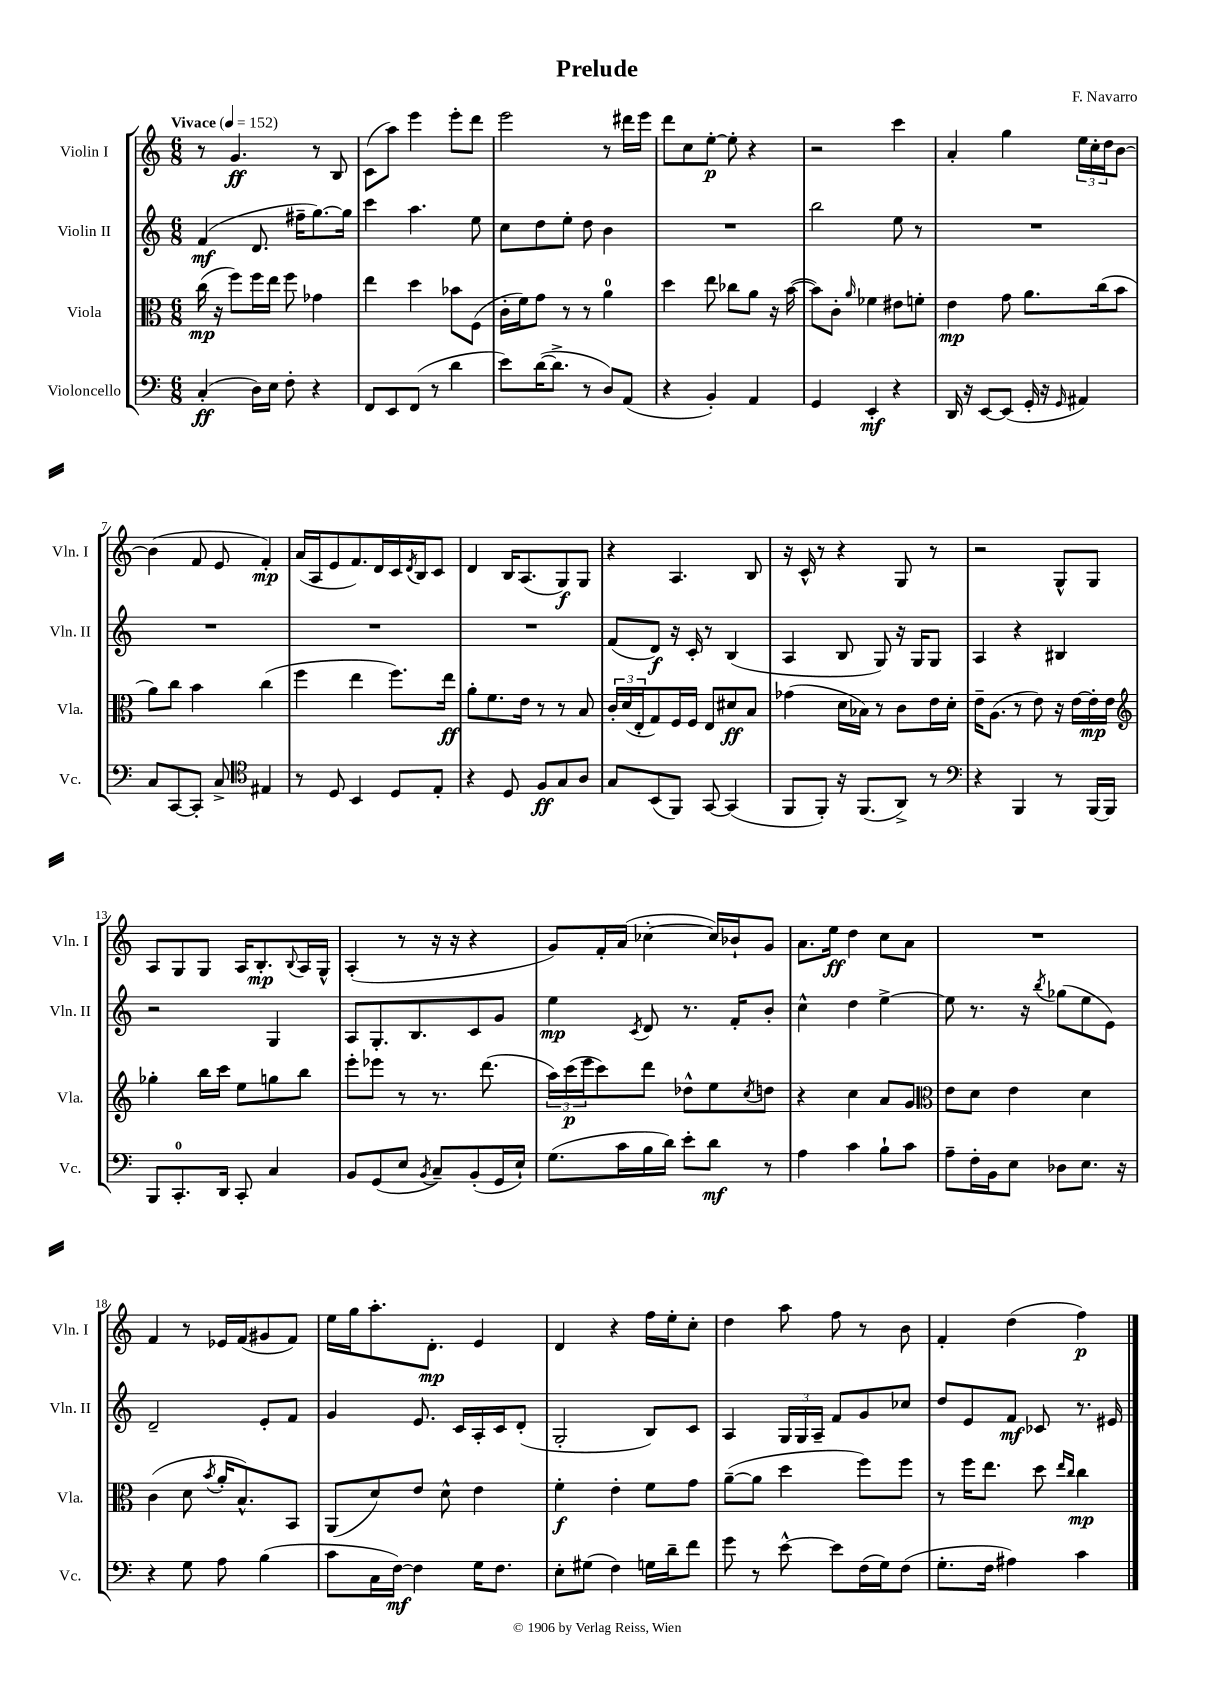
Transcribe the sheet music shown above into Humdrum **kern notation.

**kern	**dynam	**kern	**dynam	**kern	**dynam	**kern	**dynam
*part4	*part4	*part3	*part3	*part2	*part2	*part1	*part1
*staff4	*staff4	*staff3	*staff3	*staff2	*staff2	*staff1	*staff1
*I"Violoncello	*	*I"Viola	*	*I"Violin II	*	*I"Violin I	*
*I'Vc.	*	*I'Vla.	*	*I'Vln. II	*	*I'Vln. I	*
*clefF4	*	*clefC3	*	*clefG2	*	*clefG2	*
*k[]	*	*k[]	*	*k[]	*	*k[]	*
*M6/8	*	*M6/8	*	*M6/8	*	*M6/8	*
*MM152	*	*MM152	*	*MM152	*	*MM152	*
=1	=1	=1	=1	=1	=1	=1	=1
!	!	!	!	!	!	!LO:TX:a:B:t=Vivace	!
(4C'/	ff	(16cc\	mp	(4f/	mf	8r	.
.	.	16r	.	.	.	.	.
.	.	8ff\L)	.	.	.	4.g/	ff
16D\LL)	.	16ff\L	.	8.d/	.	.	.
16E\JJ	.	16ee\JJ	.	.	.	.	.
8F'\	.	8ff\	.	.	.	.	.
.	.	.	.	16ff#X~\KL	.	.	.
4r	.	4g-X\	.	[8.gg\)	.	8r	.
.	.	.	.	.	.	8B/	.
.	.	.	.	16gg\Jk]	.	.	.
=2	=2	=2	=2	=2	=2	=2	=2
8FF/L	.	4ee\	.	4ccc\	.	(8c\L	.
8EE/	.	.	.	.	.	8aa\J)	.
(8FF/J	.	4dd\	.	4.aa\	.	4eee\	.
8r	.	.	.	.	.	.	.
4d\	.	8b-X\L	.	.	.	8eee'\L	.
.	.	(8F\J	.	8ee\	.	8ddd\J	.
=3	=3	=3	=3	=3	=3	=3	=3
8e\L)	.	16c'\LL	.	8cc\L	.	2eee\	.
.	.	16f\J)	.	.	.	.	.
([16d\K	.	8g\J	.	8dd\	.	.	.
8.d^\J]	.	.	.	.	.	.	.
.	.	8r	.	8ee'\J	.	.	.
8r	.	8r	.	8dd\	.	.	.
8D/L)	.	4a\	.	4b\	.	8r	.
(8AA/J	.	.	.	.	.	16ddd#X\LL	.
.	.	.	.	.	.	16eee\JJ	.
=4	=4	=4	=4	=4	=4	=4	=4
4r	.	4dd\	.	2.r	.	8ddd\L	.
.	.	.	.	.	.	8cc\	.
4BB'/)	.	8ee\	.	.	.	[8ee'\J	p
.	.	8cc-X\L	.	.	.	8ee'\]	.
4AA/	.	8a\J	.	.	.	4r	.
.	.	16r	.	.	.	.	.
.	.	([16b\	.	.	.	.	.
=5	=5	=5	=5	=5	=5	=5	=5
4GG/	.	8b\L])	.	2bb\	.	2r	.
.	.	8c'\J	.	.	.	.	.
.	.	16qqa/	.	.	.	.	.
4EE'/	mf	4f-X\	.	.	.	.	.
4r	.	8e#X\L	.	8ee\	.	4ccc\	.
.	.	8fn'\J	.	8r	.	.	.
=6	=6	=6	=6	=6	=6	=6	=6
16DD/	.	4e\	mp	2.r	.	4a'/	.
16r	.	.	.	.	.	.	.
[8EE/L	.	.	.	.	.	.	.
(8EE/J]	.	8g\	.	.	.	4gg\	.
16GG'/	.	8.a\L	.	.	.	.	.
16r	.	.	.	.	.	.	.
16qqGG/	.	.	.	.	.	.	.
4AA#X/)	.	.	.	.	.	24ee\LL	.
.	.	.	.	.	.	24cc'\	.
.	.	(16cc\k	.	.	.	.	.
.	.	.	.	.	.	24dd\J	.
.	.	8b\J	.	.	.	[8b\J	.
!!LO:LB:g=z
=7	=7	=7	=7	=7	=7	=7	=7
8C/L	.	8a\L)	.	2.r	.	(4b\]	.
[8CC/	.	8cc\J	.	.	.	.	.
8CC'/J]	.	4b\	.	.	.	8f/	.
8C^/	.	.	.	.	.	8e/	.
*clefC4	*	*	*	*	*	*	*
4E#X/	.	(4cc\	.	.	.	4f'/)	mp
=8	=8	=8	=8	=8	=8	=8	=8
8r	.	4ff\	.	2.r	.	(16a/LL	.
.	.	.	.	.	.	16A/J	.
8D/	.	.	.	.	.	8e/	.
4BB/	.	4ee\	.	.	.	8.f/)	.
.	.	.	.	.	.	16d/L	.
8D/L	.	8.ff\L)	.	.	.	16c/	.
.	.	.	.	.	.	8qd/	.
.	.	.	.	.	.	16B/J	.
8E'/J	.	.	.	.	.	8c/J	.
.	.	16ee\Jk	ff	.	.	.	.
=9	=9	=9	=9	=9	=9	=9	=9
4r	.	8a'\L	.	2.r	.	4d/	.
.	.	8.f\	.	.	.	.	.
8D/	.	.	.	.	.	16B/KL	.
.	.	16e\Jk	.	.	.	(8.A/	.
8F/L	ff	8r	.	.	.	.	.
8G/	.	8r	.	.	.	8G/)	f
8A/J	.	8B/	.	.	.	8G/J	.
=10	=10	=10	=10	=10	=10	=10	=10
8G/L	.	24c'/LL	.	(8f/L	.	4r	.
.	.	(24d/	.	.	.	.	.
.	.	24E'/J	.	.	.	.	.
(8BB/	.	8G/)	.	8d/J)	f	.	.
8FF/J)	.	16F/L	.	16r	.	4.A/	.
.	.	16F/JJ	.	16c'/	.	.	.
[8GG/	.	8E/L	.	8r	.	.	.
(4GG/]	.	8d#X/	ff	(4B/	.	.	.
.	.	8B/J	.	.	.	8B/	.
=11	=11	=11	=11	=11	=11	=11	=11
8FF/L	.	(4g-X\	.	4A/	.	16r	.
.	.	.	.	.	.	16c^^/	.
8FF'/J)	.	.	.	.	.	8r	.
16r	.	16d\LL	.	8B/	.	4r	.
(8.FF/L	.	16B-X\JJ)	.	.	.	.	.
.	.	8r	.	8G/)	.	.	.
8AA^/J)	.	8c\L	.	16r	.	8G/	.
.	.	.	.	16G/KL	.	.	.
8r	.	16e\L	.	8G/J	.	8r	.
.	.	16d'\JJ	.	.	.	.	.
=12	=12	=12	=12	=12	=12	=12	=12
*clefF4	*	*	*	*	*	*	*
4r	.	16e~\KL	.	4A/	.	2r	.
.	.	(8.A\J	.	.	.	.	.
4BBB/	.	8r	.	4r	.	.	.
.	.	8e\)	.	.	.	.	.
8r	.	16r	.	4B#X/	.	8G^^/L	.
.	.	[16e\LL	.	.	.	.	.
[16BBB/LL	.	16e'\]	mp	.	.	8G/J	.
16BBB/JJ]	.	16e\JJ	.	.	.	.	.
!!LO:LB:g=z
=13	=13	=13	=13	=13	=13	=13	=13
*	*	*clefG2	*	*	*	*	*
8BBB/L	.	4gg-X'\	.	2r	.	8A/L	.
8.CC'/	.	.	.	.	.	8G/	.
.	.	16bb\LL	.	.	.	8G/J	.
16DD/Jk	.	16ccc\JJ	.	.	.	.	.
8CC'/	.	8ee\L	.	.	.	16A/KL	.
.	.	.	.	.	.	8.B'/	mp
4C/	.	8ggn\	.	4G/	.	.	.
.	.	.	.	.	.	8qqB/	.
.	.	8bb\J	.	.	.	16A/L	.
.	.	.	.	.	.	16G^^/JJ	.
=14	=14	=14	=14	=14	=14	=14	=14
8BB/L	.	8eee'\L	.	8A/L	.	(4A'/	.
(8GG/	.	8eee-X\J	.	8.G'/	.	.	.
8E/J	.	8r	.	.	.	8r	.
.	.	.	.	8.B/	.	.	.
8qBB/	.	.	.	.	.	.	.
8C~/L)	.	8.r	.	.	.	16r	.
.	.	.	.	.	.	16r	.
(8BB'/	.	.	.	8c/	.	4r	.
.	.	(8.ddd\	.	.	.	.	.
16GG/L	.	.	.	8g/J	.	.	.
16E`/JJ)	.	.	.	.	.	.	.
=15	=15	=15	=15	=15	=15	=15	=15
(8.G\L	.	24aa\LL)	.	4ee\	mp	8g/L)	.
.	.	(24ccc\	p	.	.	.	.
.	.	24eee\J	.	.	.	.	.
.	.	8ccc\)	.	.	.	16f'/L	.
16c\L	.	.	.	.	.	(16a/JJ	.
.	.	.	.	8qc/	.	.	.
16B\	.	8ddd\J	.	8d/	.	[4cc-X'\	.
16d\JJ)	.	.	.	.	.	.	.
8e'\L	.	8dd-X^^\L	.	8.r	.	.	.
8d\J	mf	8ee\	.	.	.	16cc-/LL])	.
.	.	.	.	16f'/KL	.	16b-X`/J	.
.	.	8qcc/	.	.	.	.	.
8r	.	8ddn\J	.	8b'/J	.	8g/J	.
=16	=16	=16	=16	=16	=16	=16	=16
4A\	.	4r	.	4cc^^\	.	8.a\L	.
.	.	.	.	.	.	16ee\Jk	ff
4c\	.	4cc\	.	4dd\	.	4dd\	.
8B`\L	.	8a/L	.	[4ee^\	.	8cc\L	.
8c\J	.	8g/J	.	.	.	8a\J	.
=17	=17	=17	=17	=17	=17	=17	=17
*	*	*clefC3	*	*	*	*	*
8A~\L	.	8e\L	.	8ee\]	.	2.r	.
16F'\L	.	8d\J	.	8.r	.	.	.
16BB\J	.	.	.	.	.	.	.
8E\J	.	4e\	.	.	.	.	.
.	.	.	.	16r	.	.	.
.	.	.	.	8qbb/	.	.	.
8D-X\L	.	.	.	(8gg-X\L	.	.	.
8.E\J	.	4d\	.	8ee\	.	.	.
.	.	.	.	8e\J)	.	.	.
16r	.	.	.	.	.	.	.
!!LO:LB:g=z
=18	=18	=18	=18	=18	=18	=18	=18
4r	.	(4c\	.	2d~/	.	4f/	.
8G\	.	8d\	.	.	.	8r	.
.	.	8qb/	.	.	.	.	.
8A\	.	16a'/KL	.	.	.	16e-X/LL	.
.	.	8.B^^/)	.	.	.	(16f/J	.
(4B\	.	.	.	8e'/L	.	8g#X/	.
.	.	8BB/J	.	8f/J	.	8f/J)	.
=19	=19	=19	=19	=19	=19	=19	=19
8c\L	.	(8AA/L	.	4g/	.	16ee\LL	.
.	.	.	.	.	.	16gg\J	.
16C\L	.	8d/)	.	.	.	8.aa'\	.
[16F\JJ)	mf	.	.	.	.	.	.
4F\]	.	8e/J	.	8.e/	.	.	.
.	.	.	.	.	.	8.d'\J	mp
.	.	8d^^\	.	.	.	.	.
.	.	.	.	16c/LL	.	.	.
16G\KL	.	4e\	.	16A'/	.	4e/	.
8.F\J	.	.	.	16c/J	.	.	.
.	.	.	.	(8d'/J	.	.	.
=20	=20	=20	=20	=20	=20	=20	=20
8E'\L	.	4f'\	f	2G'/	.	4d/	.
(8G#X\J	.	.	.	.	.	.	.
4F\)	.	4e'\	.	.	.	4r	.
16Gn\LL	.	8f\L	.	8B/L)	.	16ff\LL	.
16d~\J	.	.	.	.	.	16ee'\J	.
8f\J	.	8g\J	.	8c/J	.	8cc'\J	.
=21	=21	=21	=21	=21	=21	=21	=21
8g\	.	([8a~\L	.	4A/	.	4dd\	.
8r	.	8a\J]	.	.	.	.	.
[8e^^\	.	4dd\	.	24G/LL	.	8aa\	.
.	.	.	.	24G/	.	.	.
.	.	.	.	24A~/JJ	.	.	.
8e\L]	.	.	.	8f/L	.	8ff\	.
(16F\L	.	8ff\L)	.	8g/	.	8r	.
16G\J)	.	.	.	.	.	.	.
(8F\J	.	8ff\J	.	8cc-X/J	.	8b\	.
=22	=22	=22	=22	=22	=22	=22	=22
8.G'\L	.	8r	.	8dd/L	.	4f'/	.
.	.	16ff\KL	.	8e/	.	.	.
16F\Jk	.	8.ee\J	.	.	.	.	.
4A#X\)	.	.	.	8f/J	mf	(4dd\	.
.	.	8dd\	.	8c-X/	.	.	.
.	.	16qqee/LL	.	.	.	.	.
.	.	16qqcc/JJ	.	.	.	.	.
4c\	.	4cc\	mp	8.r	.	4ff\)	p
.	.	.	.	16e#X/	.	.	.
==	==	==	==	==	==	==	==
*-	*-	*-	*-	*-	*-	*-	*-
